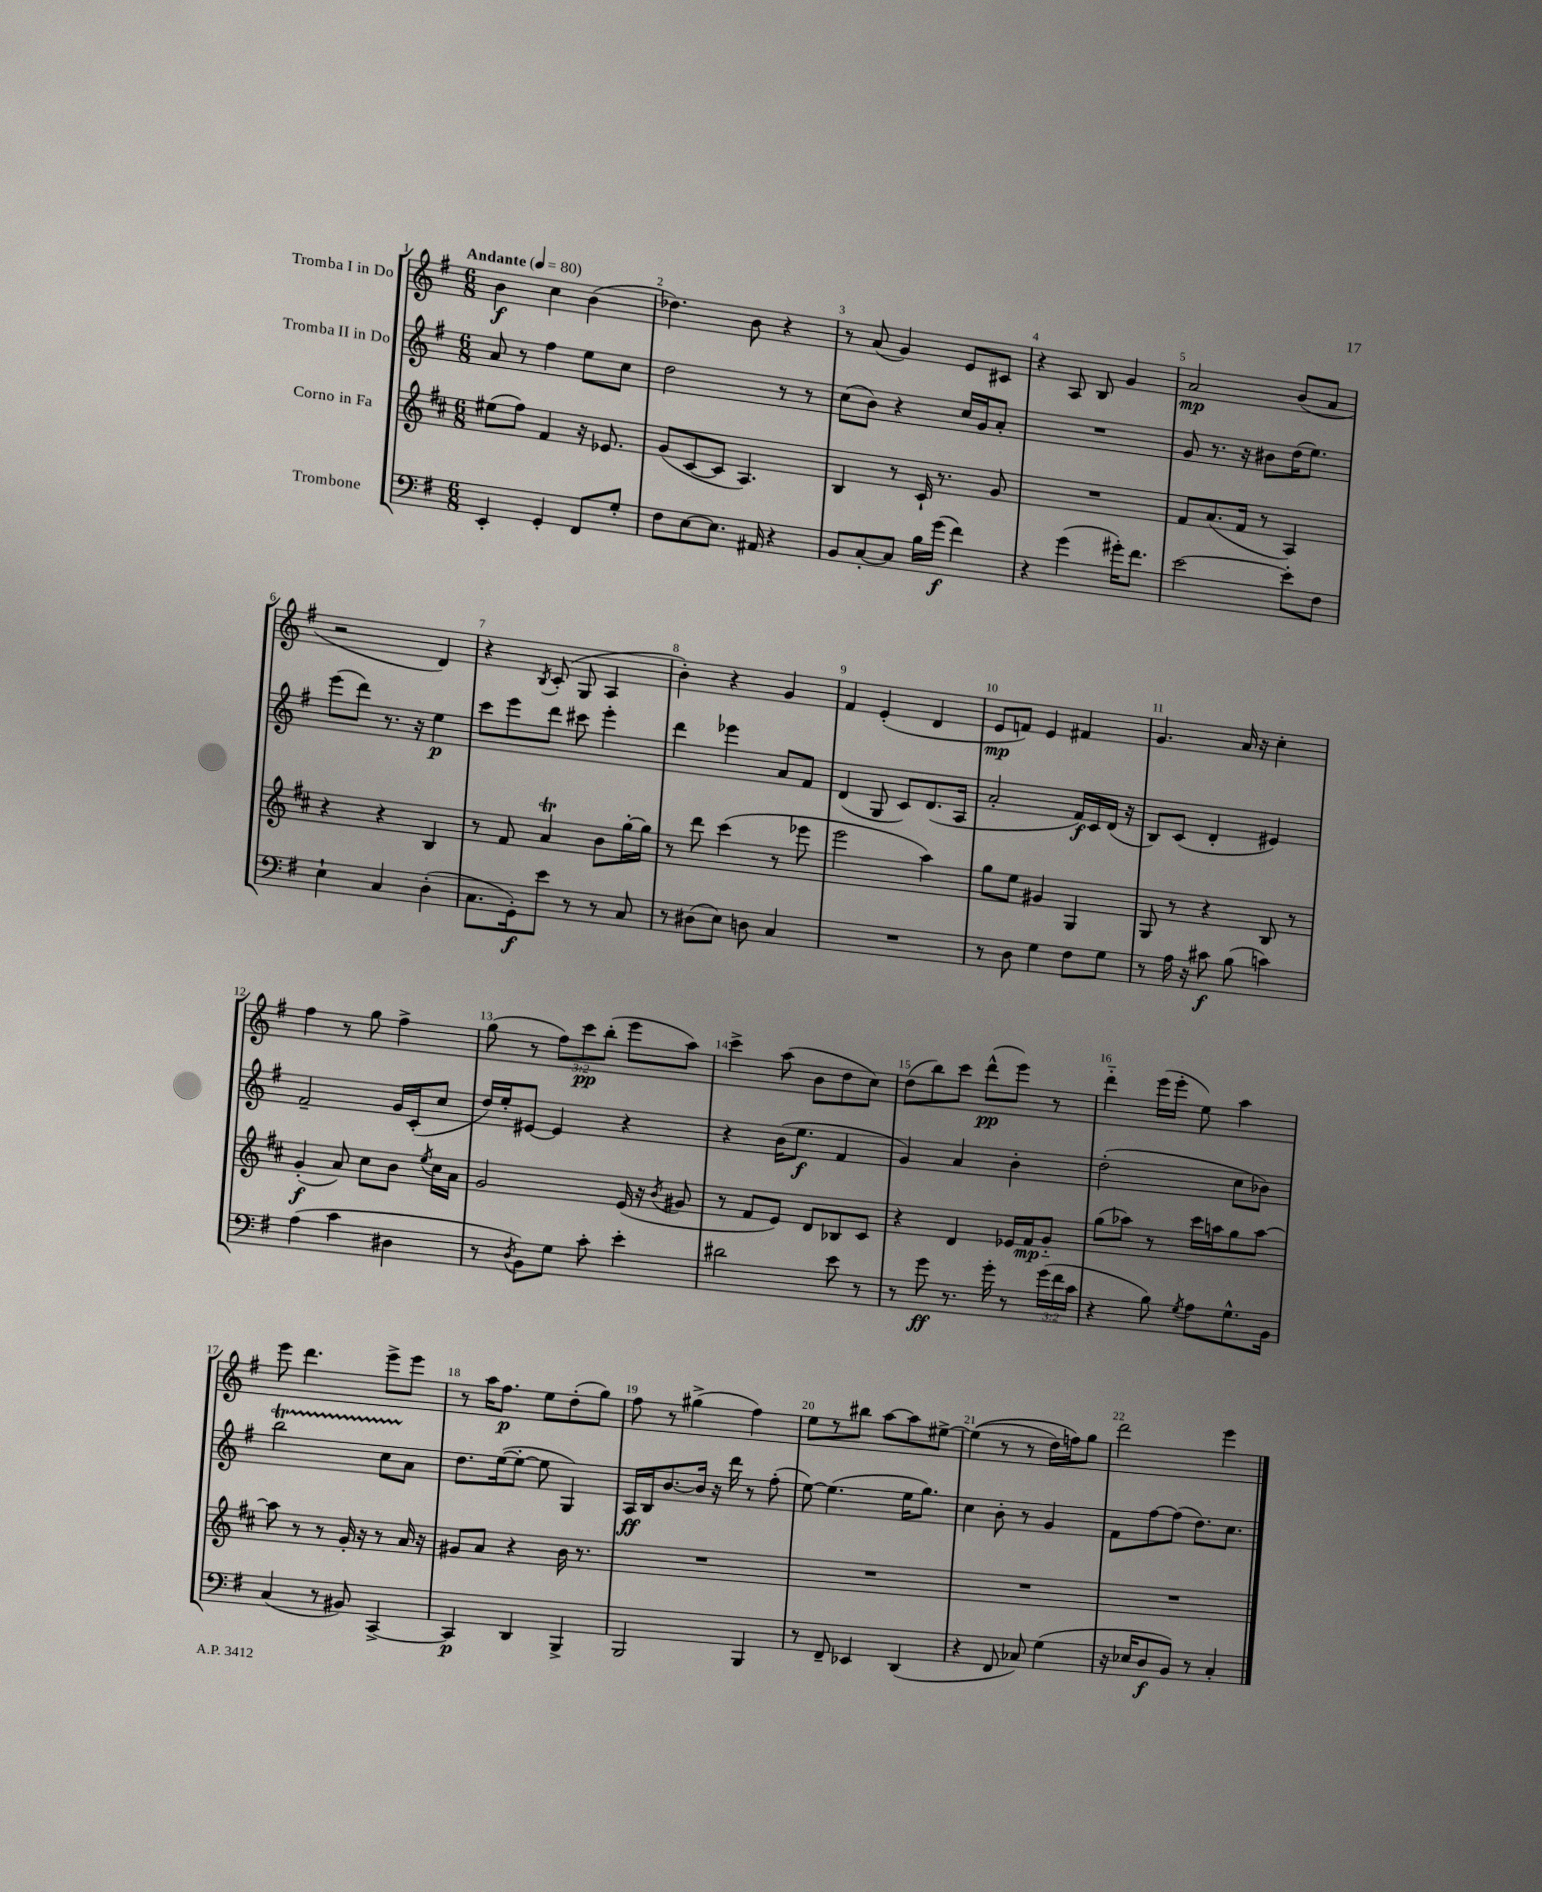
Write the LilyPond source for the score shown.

<<
\new StaffGroup <<
\new Staff = "s0" \with { instrumentName = "Tromba I in Do" } {
    \clef treble \key g \major \numericTimeSignature \time 6/8 \override Staff.TupletNumber.text = #tuplet-number::calc-fraction-text \tempo "Andante" 4 = 80
    \autoBeamOff b'4\f c''4 b'4( |
    des''4.) b'8 r4 |
    r8 a'8( g'4) e'8[ cis'8] |
    r4 a8 b8 g'4 |
    a'2\mp b'8[( a'8] |
    r2 d'4) |
    r4 \acciaccatura { b8 } c'8-.( g8 a4 |
    b'4-.) r4 g'4 |
    fis'4 e'4-.( d'4 |
    e'8[\mp f'8]) e'4 fis'4 |
    g'4. a'16 r16 c''4-. |
    fis''4 r8 g''8 fis''4-> |
    g''8( r8 \tuplet 3/2 { fis''8[) c'''8\pp b''8]-.( } e'''8[ a''8]) |
    c'''4-> a''8( b'8[ d''8 c''8]) |
    d''8[( b''8) c'''8] d'''8[-^\pp( e'''8]) r8 |
    d'''4-_ e'''16[( e'''16]-. e''8) a''4 |
    e'''8 d'''4. e'''8[-> e'''8] |
    r8 a''16[ fis''8.]\p e''8[ d''8-.( g''8]) |
    fis''8 r8 gis''4->( fis''4) |
    e''8[ r8 bis''8] a''8[~ a''8 eis''8]~-> |
    eis''4(\( r8 r8 d''16[) f''16\) g''8] |
    d'''2 e'''4 \bar "|." |
}
\new Staff = "s1" \with { instrumentName = "Tromba II in Do" } {
    \clef treble \key g \major \numericTimeSignature \time 6/8
    \autoBeamOff a'8 r8 fis''4 e''8[ c''8] |
    d''2 r8 r8 |
    c''8[( b'8]) r4 c''16[ g'16 a'8]-. |
    R2. |
    g'8 r8. r16 bis'8[ d''16( e''8.]) |
    e'''8[( d'''8]) r8. r16 e''4\p |
    c'''8[ e'''8 d'''8] cis'''8 e'''4-. |
    d'''4 ees'''4 a'8[ fis'8] |
    d'4( g8 c'8[) d'8.( a16] |
    a'2-. fis'16[\f) c'16 d'16]( r16 |
    b8[) c'8]( d'4-. eis'4) |
    fis'2-- g'16[ c'16-.( c''8] |
    d''16[) e''16-. eis'8]~ eis'4 r4 |
    r4 b'16[( e''8.]\f fis'4 |
    g'4) a'4 b'4-. |
    d''2-.( c''8[ bes'8]) |
    b''2\startTrillSpan c''8[ a'8]\stopTrillSpan |
    d''8.[ e''16~( e''8]~-. e''8 g4) |
    a16[\ff b16 b'8.~ b'16] r16 d'''16 r8 fis''8-.( |
    e''8~) e''4.( e''16[ g''8.]) |
    c''4 b'8-. r8 g'4 |
    fis'8[ fis''8~ fis''8]( d''8.[) c''8.] \bar "|." |
}
\new Staff = "s2" \with { instrumentName = "Corno in Fa" } {
    \clef treble \key d \major \numericTimeSignature \time 6/8
    \autoBeamOff eis''8[( fis''8]) fis'4 r16 ees'8. |
    g'8[( cis'8~ cis'8] a4.) |
    b4 r8 cis'16-! r8. g'8 |
    R2. |
    fis'8[ a'8.( fis'16] r8 a4) |
    r4 r4 b4 |
    r8 fis'8 a'4\trill b'8[ g''16~-. g''16] |
    r8 d'''8 cis'''4( r8 ees'''8 |
    e'''2 a''4) |
    g''8[ e''8] gis'4 g4 |
    g8 r8 r4 b8 r8 |
    g'4-.\f( a'8) cis''8[ b'8] \acciaccatura { e''8 } cis''16[ a'16] |
    g'2 e'16( r16 \acciaccatura { b'8 } gis'8 |
    r8 fis'8[ e'8]) d'8[ bes8 cis'8] |
    r4 d'4 ees'16[ fis'16\mp g'8]-_ |
    g''8[( aes''8]) r8 cis'''16[ a''16 g''8 a''8]~ |
    a''8 r8 r8 g'16-. r16 r8 a'16 r16 |
    gis'8[ a'8] r4 b'16 r8. |
    R2. |
    R2. |
    R2. |
    R2. \bar "|." |
}
\new Staff = "s3" \with { instrumentName = "Trombone" } {
    \clef bass \key g \major \numericTimeSignature \time 6/8 \override Staff.TupletNumber.text = #tuplet-number::calc-fraction-text
    \autoBeamOff e,4-. g,4-. fis,8[ g8]-. |
    fis8[ e8~ e8.] ais,16 r4 |
    b,8[ c8~-. c8] b16[ g'16]\f( fis'4) |
    r4 g'4( gis'16[-.) fis'8.] |
    e'2~ e'8[-. fis8] |
    e4-! c4 d4-.( |
    c8.[ g,16-.\f) e'8] r8 r8 c8 |
    r8 dis8[( e8]) d8 c4 |
    R2. |
    r8 d8 g4 fis8[ g8] |
    r8 a16 r16 cis'8\f b8( c'4) |
    a4( c'4 dis4 |
    r8 \acciaccatura { d8 } b,8[) g8] c'8-. e'4-. |
    dis'2 e'8 r8 |
    r8 g'8\ff r8. g'16-. r8 \tuplet 3/2 { g'16[( fis'16 c'16] } |
    r4 b8) \acciaccatura { g8 } a8[ g8.-^ b,16] |
    c4( r8 bis,8) c,4~-> |
    c,4\p d,4 b,,4-> |
    b,,2 b,,4 |
    r8 fis,8-- ees,4 d,4( |
    r4 fis,8 ces8) g4( |
    r16 ees16[ d8\f b,8]) r8 c4-. \bar "|." |
}
>>
>>
\layout { \context { \Score \override BarNumber.break-visibility = ##(#f #t #t) barNumberVisibility = #all-bar-numbers-visible } }
